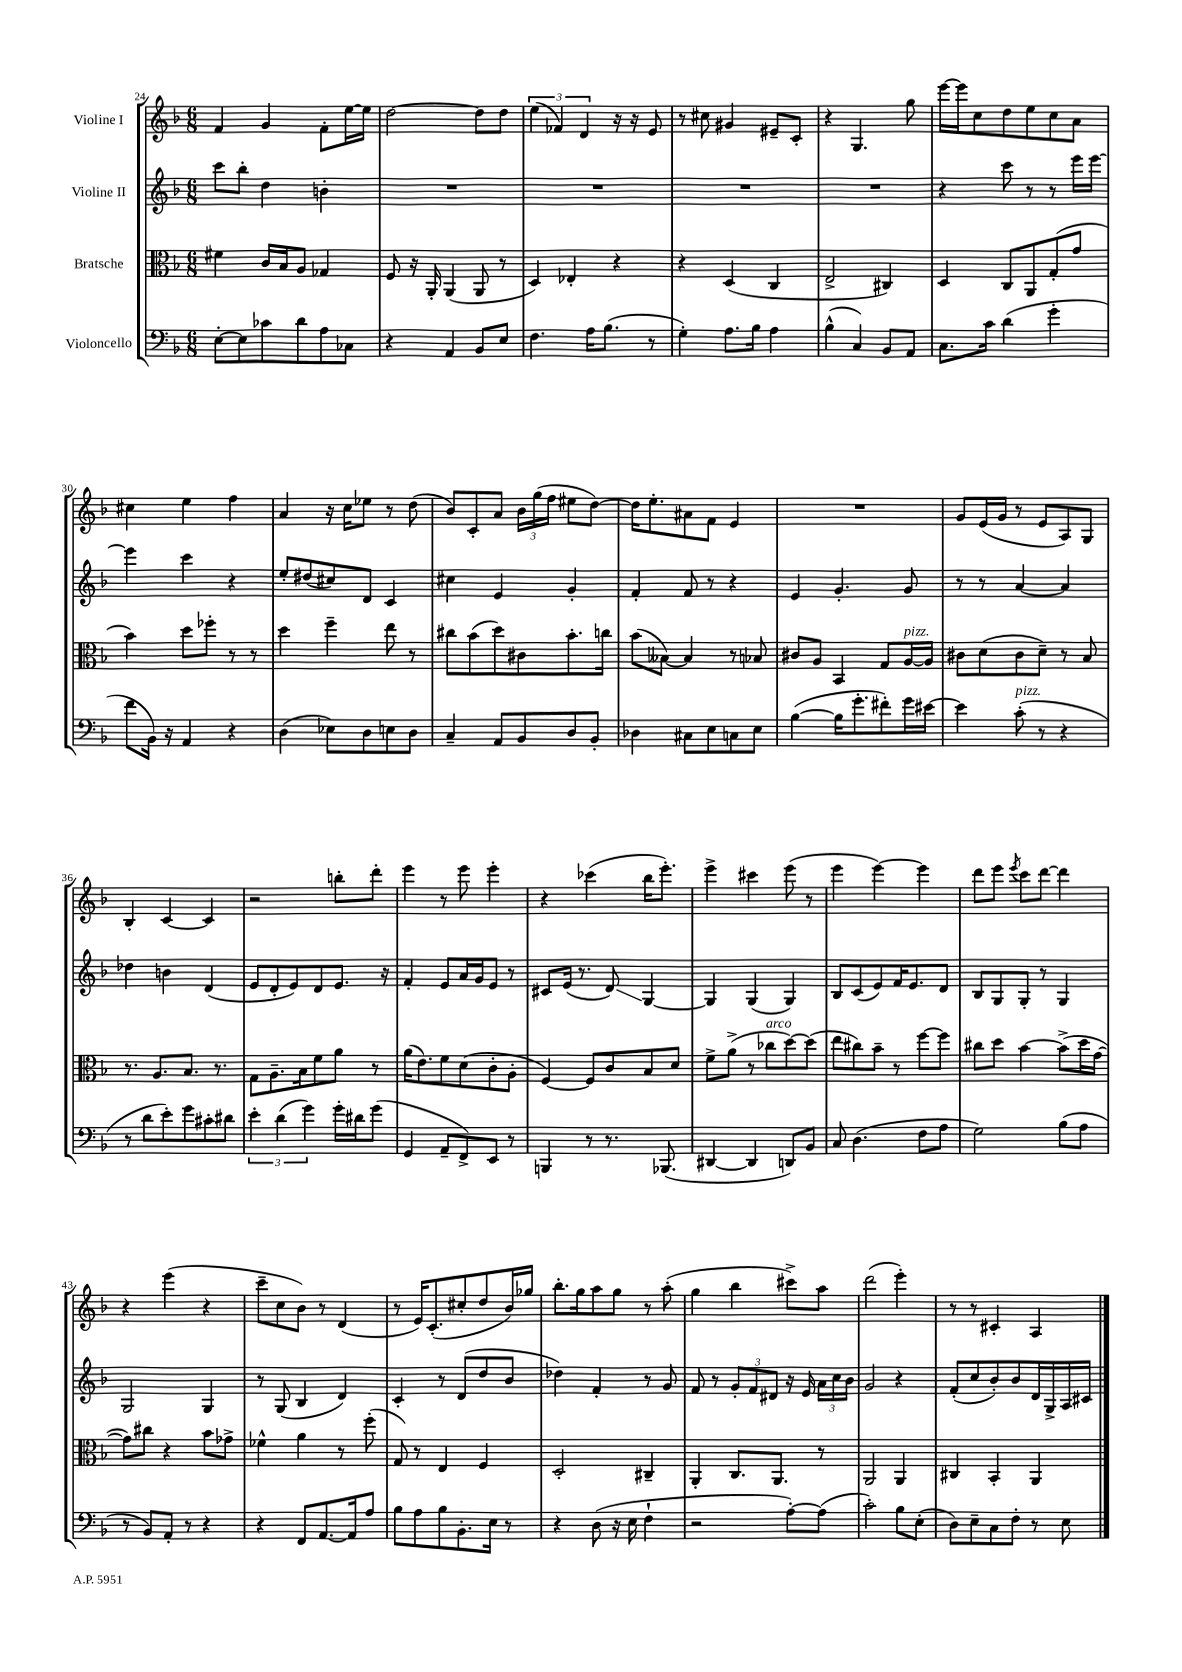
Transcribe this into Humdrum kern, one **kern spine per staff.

**kern	**kern	**kern	**kern
*staff4	*staff3	*staff2	*staff1
*clefF4	*clefC3	*clefG2	*clefG2
*k[b-]	*k[b-]	*k[b-]	*k[b-]
*M6/8	*M6/8	*M6/8	*M6/8
[8E'\L	4f#\	8ccc\L	4f/
8E\]	.	8bb-'\J	.
8c-\	16c/LL	4dd\	4g/
.	16B-/J	.	.
8d\	8A/J	.	.
8A\	4G-/	4b'\	8f'\L
8C-\J	.	.	[16ee\L
.	.	.	16ee\]JJ
=	=	=	=
4r	8F/	2.r	[2dd\
.	16r	.	.
.	16AA'/	.	.
4AA/	(4AA/	.	.
8BB-/L	8AA/	.	8dd\]L
8E/J	8r	.	8dd\J
=	=	=	=
4.F\	4D/)	2.r	(6ee\
.	.	.	6f-/)
.	4E-'/	.	.
.	.	.	6d/
16A\LK	.	.	.
(8.B-\J	.	.	.
.	4r	.	16r
.	.	.	16r
8r	.	.	8e/
=	=	=	=
4G'\)	4r	2.r	8r
.	.	.	8cc#\
8.A\L	(4D/	.	4g#/
16B-\Jk	.	.	.
4A\	4C/	.	8e#~/L
.	.	.	8c'/J
=	=	=	=
(4B-^^\	2E^/	2.r	4r
4C/)	.	.	4.G/
8BB-/L	4C#/)	.	.
8AA/J	.	.	8gg\
=	=	=	=
8.C\L	4D/	4r	[16eee\LL
.	.	.	16eee\]J
.	.	.	8cc\
16c\Jk	.	.	.
(4d\	8C/L	8ccc\	8dd\
.	8AA/	8r	8ee\
4g'\	(8G'/	8r	8cc\
.	8g/J	16eee\LL	8a\J
.	.	[16eee\JJ	.
=	=	=	=
8f\L	4b-\)	4eee\]	4cc#\
16BB-\Jk)	.	.	.
16r	.	.	.
4AA/	8dd\L	4ccc\	4ee\
.	8ff-'\J	.	.
4r	8r	4r	4ff\
.	8r	.	.
=	=	=	=
(4D\	4dd\	8ee'/L	4a/
.	.	(8dd#/	.
8E-\L)	4ff~\	8cc#/)	16r
.	.	.	16cc\LK
8D\	.	8d/J	8ee-\J
8E\	8ee\	4c/	8r
8D\J	8r	.	(8dd\
=	=	=	=
4C~/	8cc#\L	4cc#\	8b-/L)
.	(8b-\	.	8c'/
8AA/L	8dd\)	4e/	8a/J
8BB-/	8c#\	.	24b-\LL
.	.	.	(24gg\
.	.	.	24ff\JJ
8D/	8.b-'\	4g'/	8ee#\L
8BB-'/J	.	.	[8dd\J)
.	16cc\Jk	.	.
=	=	=	=
4D-\	(8b-\L	4f'/	16dd\]LK
.	.	.	8.ee'\
.	[8B--\J)	.	.
8C#\L	4B--/]	8f/	8a#\
8E\	.	8r	8f\J
8C\	8r	4r	4e/
8E\J	8B-/	.	.
=	=	=	=
([4B-\	8c#/L	4e/	2.r
.	8A/J	.	.
16B-\]LK	4BB-/	4.g'/	.
8.g'\	.	.	.
8f#'\)	8G/L	.	.
16g\L	[16A/L	8g/	.
[16e#\JJ	16A/]JJ	.	.
=	=	=	=
4e#\]	8c#\L	8r	8g/L
.	(8d\	8r	(16e/L
.	.	.	16g/JJ
(8c'\	8c#\	[4a/	8r
8r	8d~\J)	.	8e/L
4r	8r	4a/]	8A/)
.	8B-/	.	8G/J
=	=	=	=
8r	8.r	4dd-\	4B-'/
8d\L	.	.	.
.	8.A/L	.	.
8e'\)	.	4b\	[4c/
8g\	8.B-/J	.	.
8c#'\	.	(4d/	4c/]
.	8.r	.	.
8d#\J	.	.	.
=	=	=	=
6e'\	8G\L	8e/L	2r
.	8.A~\	8d'/	.
(6d\	.	.	.
.	.	8e/)	.
.	16B-\k	.	.
6g\)	.	.	.
.	8f\	8d/	.
16g'\LL	8a\J	8.e/J	8bb'\L
16d#\J	.	.	.
(8g\J	8r	.	8ddd'\J
.	.	16r	.
=	=	=	=
4GG/	(16a\LK	4f'/	4eee\
.	8.e\)	.	.
8AA~/L	8f\	8e/L	8r
8FF^/)	(8d\	16a/L	8eee\
.	.	16g/J	.
8EE/J	8c'\	8e/J	4eee'\
8r	8A'\J	8r	.
=	=	=	=
4BBB/	[4F/)	8c#/L	4r
.	.	(16e/Jk	.
.	.	8.r	.
8r	8F/]L	.	(4ccc-\
8.r	8c/	8d/)	.
.	8B-/	[4G/	16bb-\LK
(8.BBB-/	.	.	8.eee'\J)
.	8d/J	.	.
=	=	=	=
[4DD#/	8f^\L	4G/]	4eee^\
.	(8a^\J	.	.
4DD#/]	8r	(4G/	4ccc#\
.	8cc-\L	.	.
8DD/L)	[8dd\)	4G/)	(8eee\
8BB-/J	(8dd\]J	.	8r
=	=	=	=
8C/	8ee\L	8B-/L	4eee\
(4.D\	8cc#\)	(8c/	.
.	8b-~\J	8e/)	[4eee\)
.	8r	16f/K	.
.	.	8.e/	.
8F\L	[8ff\L	.	4eee\]
8A\J	8ff\]J	8d/J	.
=	=	=	=
2G\)	8cc#\L	8B-/L	8ddd\L
.	8dd\J	8G/	8eee\J
.	.	.	8qeee/
.	[4b-\	8G'/J	8ccc\L
.	.	8r	[8ddd\J
(8B-\L	(8b-^\]L	4G/	4ddd\]
8A\J	16dd\L	.	.
.	[16g\JJ	.	.
=	=	=	=
8r	8g\]L)	2G/	4r
8BB-/L)	8cc#\J	.	.
8AA'/J	4r	.	(4eee\
8r	.	.	.
4r	8b-\L	4G/	4r
.	8g-^\J	.	.
=	=	=	=
4r	4f-^^\	8r	8ccc~\L
.	.	(8G/	8cc\
8FF/L	4a\	4B-/	8b-\J)
[8.AA/	.	.	8r
.	8r	4d/)	(4d/
16AA/]k	.	.	.
8A/J	(8ff'\	.	.
=	=	=	=
8B-\L	8G/)	4c'/	8r
8A\	8r	.	16e/LK)
.	.	.	(8.c'/
8B-\	4E/	8r	.
8.BB-'\	.	(8d/L	8cc#'/
.	4F/	8dd/	8dd/
16E\Jk	.	.	.
8r	.	8b-/J	16b-/L)
.	.	.	16gg-/JJ
=	=	=	=
4r	2D'/	4dd-\)	8.bb-'\L
.	.	.	16gg\k
(8D\	.	4f'/	8aa\
16r	.	.	8gg\J
16E\	.	.	.
4F`\	4C#~/	8r	8r
.	.	8g/	(8aa'\
=	=	=	=
2r	4AA'/	8f/	4gg\
.	.	8r	.
.	8.C/L	12g'/L	4bb-\
.	.	12f/	.
.	.	12d#/J	.
.	8.AA/J	.	.
[8A'\L)	.	16r	8ccc#^\L)
.	.	16e/	.
(8A\]J	8r	24a\LL	8aa\J
.	.	24cc\	.
.	.	24b-\JJ	.
=	=	=	=
2c'\)	2AA/	2g/	(2ddd\
8B-\L	4AA/	4r	4eee'\)
(8E'\J	.	.	.
=	=	=	=
8D\L)	4C#/	(8f'/L	8r
8E~\	.	8cc/	8r
8C\	4BB-'/	8b-'/)	4c#'/
8F'\J	.	8b-/	.
8r	4AA/	16d/L	4A/
.	.	16G^/	.
8E\	.	16A/	.
.	.	16c#/JJ	.
==	==	==	==
*-	*-	*-	*-
